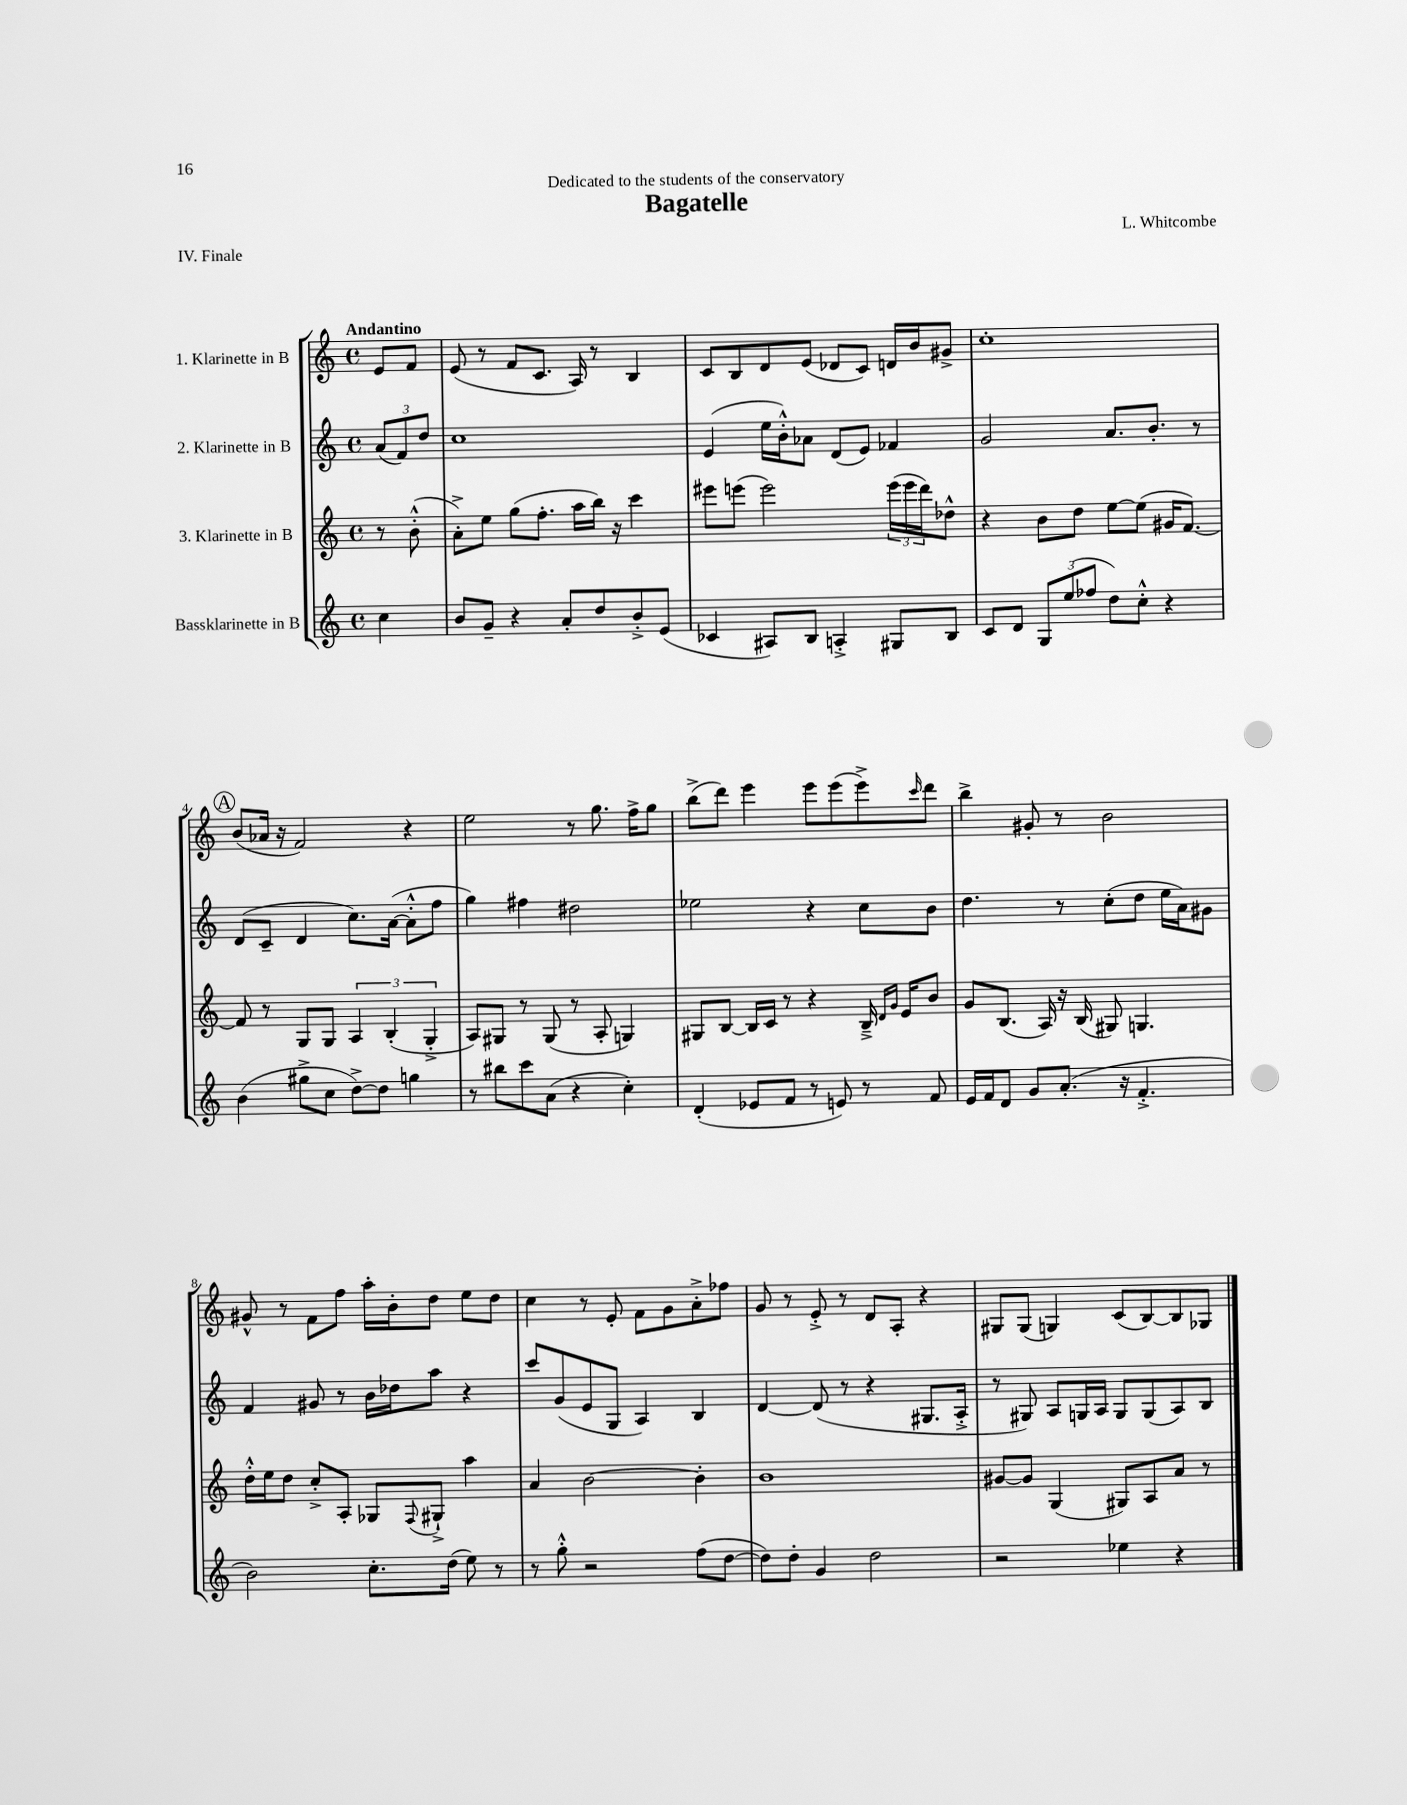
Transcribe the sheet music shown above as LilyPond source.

\header { title = "Bagatelle" composer = "L. Whitcombe" dedication = "Dedicated to the students of the conservatory" piece = "IV. Finale" }
<<
\new StaffGroup <<
\new Staff = "s0" \with { instrumentName = "1. Klarinette in B" } {
    \clef treble \key c \major \defaultTimeSignature \time 4/4 \partial 4 \tempo "Andantino"
    e'8 f'8 |
    e'8( r8 f'8 c'8. a16) r8 b4 |
    c'8 b8 d'8 e'8( des'8 c'8) d'16 b'16 gis'8-> |
    c''1-. |
    \mark \markup { \circle "A" } b'8( aes'16 r16 f'2) r4 |
    e''2 r8 g''8. f''16-> g''8 |
    b''8->( d'''8) e'''4 e'''8 e'''8( e'''8->) \grace { c'''16 } d'''8 |
    b''4-> gis'8-. r8 b'2 |
    gis'8-^ r8 f'8 f''8 a''16-. b'16-. d''8 e''8 d''8 |
    c''4 r8 e'8-. f'8 g'8 a'8-.-> fes''8 |
    g'8 r8 e'8-.-> r8 d'8 a8-. r4 |
    gis8 gis8( g4) c'8( b8~) b8 ges8 \bar "|." |
}
\new Staff = "s1" \with { instrumentName = "2. Klarinette in B" } {
    \clef treble \key c \major \defaultTimeSignature \time 4/4 \partial 4
    \tuplet 3/2 { a'8( f'8) d''8 } |
    c''1 |
    e'4( e''16 b'16-.-^) aes'8 d'8( e'8) fes'4 |
    g'2 a'8. b'8.-. r8 |
    \mark \markup { \circle "A" } d'8( c'8-- d'4 c''8.) a'16~( a'8-.-^ f''8 |
    g''4) fis''4 dis''2 |
    ees''2 r4 c''8 b'8 |
    d''4. r8 c''8-.( d''8 e''16 a'16) gis'8 |
    f'4 gis'8 r8 b'16 des''16 a''8 r4 |
    c'''8 g'8( e'8 g8 a4) b4 |
    d'4~ d'8( r8 r4 gis8. a16-.-> |
    r8 gis8) a8 g16 a16 g8 g8( a8) b8 \bar "|." |
}
\new Staff = "s2" \with { instrumentName = "3. Klarinette in B" } {
    \clef treble \key c \major \defaultTimeSignature \time 4/4 \partial 4
    r8 b'8-.-^( |
    a'8-.->) e''8 g''8( f''8.-. a''16 b''16) r16 c'''4 |
    eis'''8 e'''8( e'''2) \tuplet 3/2 { e'''16( e'''16 d'''16) } des''8-^ |
    r4 b'8 d''8 e''8~ e''8( gis'16 f'8.~) |
    \mark \markup { \circle "A" } f'8 r8 g8 g8 \tuplet 3/2 { a4 b4-.( g4-.-> } |
    a8) gis8 r8 gis8( r8 a8-. g4) |
    gis8 b8~ b16 c'16 r8 r4 b16---> \grace { d'16 g'16 } e'16 b'8 |
    g'8 b8.( a16) r16 b16( gis8) g4. |
    d''16-.-^ e''16 d''8 c''8-.-> a8-. ges8 \appoggiatura { f8 } gis8-!-> a''4 |
    a'4 b'2~ b'4-. |
    b'1 |
    gis'8~ gis'8 g4( gis8) a8 a'8 r8 \bar "|." |
}
\new Staff = "s3" \with { instrumentName = "Bassklarinette in B" } {
    \clef treble \key c \major \defaultTimeSignature \time 4/4 \partial 4
    c''4 |
    b'8 g'8-- r4 a'8-. d''8 b'8-.-> e'8( |
    ces'4 ais8) b8 a4-.-> gis8 b8 |
    c'8 d'8 \tuplet 3/2 { g8 e''8( fes''8 } d''8) c''8-.-^ r4 |
    \mark \markup { \circle "A" } b'4( gis''8-> c''8 d''8~->) d''8 g''4 |
    r8 bis''8 c'''8 a'8( r4 c''4-.) |
    d'4-.( ees'8 f'8 r8 e'8) r8 f'8 |
    e'16 f'16 d'8 g'8 a'8.-.( r16 f'4.-.-> |
    b'2) c''8.-. d''16( e''8) r8 |
    r8 g''8-.-^ r2 f''8( d''8~ |
    d''8) d''8-. g'4 d''2 |
    r2 ees''4 r4 \bar "|." |
}
>>
>>
